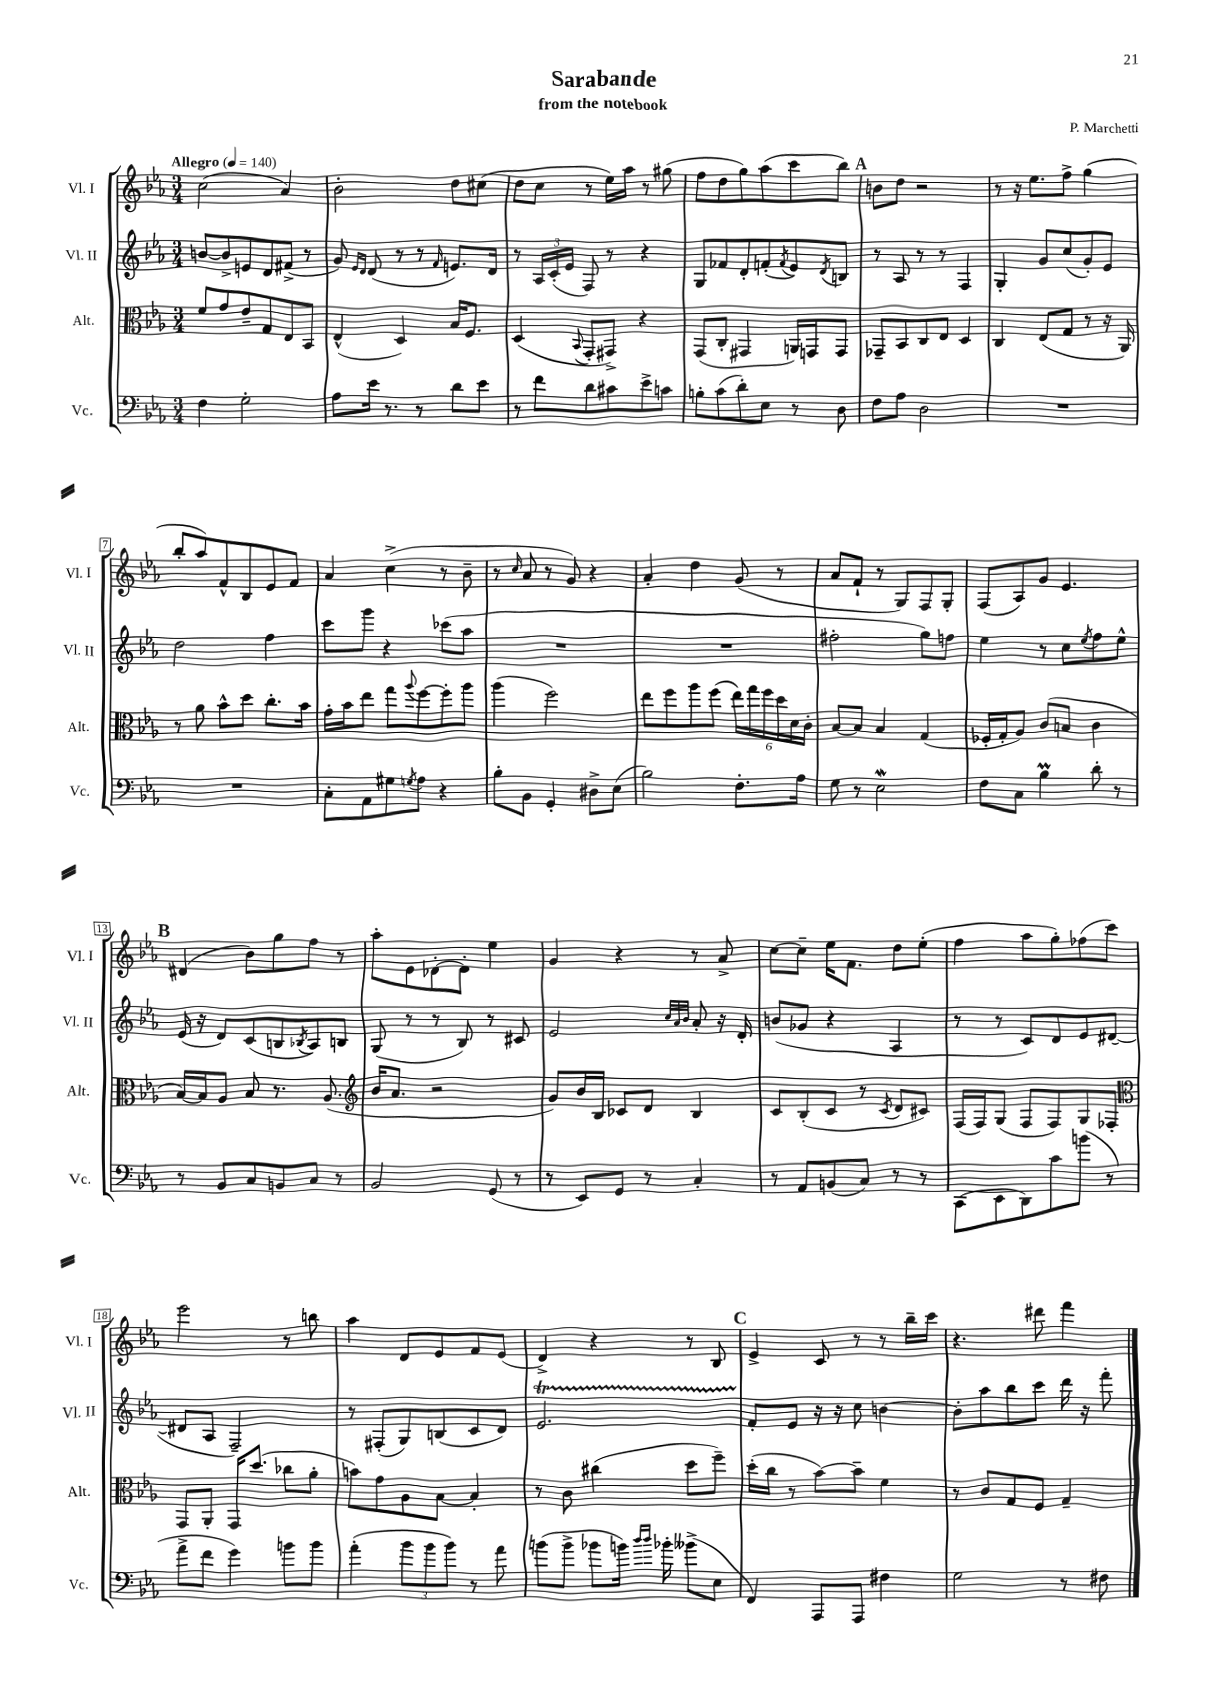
\header { title = "Sarabande" composer = "P. Marchetti" subtitle = "from the notebook" }
<<
\new StaffGroup <<
\new Staff = "s0" \with { instrumentName = "Vl. I" shortInstrumentName = "Vl. I" } {
    \clef treble \key ees \major \numericTimeSignature \time 3/4 \tempo "Allegro" 4 = 140
    c''2( aes'4) |
    bes'2-. d''8 cis''8( |
    d''8 c''8 r8 ees''16) aes''16 r8 gis''8( |
    f''8 d''8 g''8) aes''8( c'''8 bes''8) |
    \mark \markup { \bold "A" } b'8 d''8 r2 |
    r8 r16 ees''8. f''8-> g''4( |
    bes''8-. aes''8) f'8-^ bes8 ees'8 f'8 |
    aes'4 c''4->( r8 bes'8-- |
    r8 \grace { c''16 } aes'8 r8 g'8) r4 |
    aes'4-. d''4 g'8( r8 |
    aes'8 f'8-! r8 g8) f8 g8-. |
    f8( aes8) g'8 ees'4. |
    \mark \markup { \bold "B" } dis'4( bes'8) g''8 f''8 r8 |
    aes''8-. ees'8 des'8~-. des'8-. ees''4 |
    g'4 r4 r8 aes'8-> |
    c''8~ c''8-- ees''16 f'8. d''8 ees''8-.( |
    f''4 aes''8 g''8-.) fes''8( c'''8) |
    ees'''2 r8 b''8 |
    aes''4 d'8 ees'8 f'8 ees'8( |
    d'4->) r4 r8 bes8 |
    \mark \markup { \bold "C" } ees'4-> c'8 r8 r8 bes''16-- c'''16 |
    r4. dis'''8 f'''4 \bar "|." |
}
\new Staff = "s1" \with { instrumentName = "Vl. II" shortInstrumentName = "Vl. II" } {
    \clef treble \key ees \major \numericTimeSignature \time 3/4
    b'8~ b'8-> e'8 d'8 fis'8->( r8 |
    g'8) \grace { ees'16 d'16 } d'8( r8 r8 \grace { f'16 } e'8.) d'16 |
    r8 \tuplet 3/2 { aes16 c'16-.( ees'16 } f8) r8 r4 |
    g8 fes'8 d'8-. f'8-.( \acciaccatura { f'8 } ees'8) \acciaccatura { d'8 } b8 |
    \mark \markup { \bold "A" } r8 aes8 r8 r8 f4 |
    g4-. g'8 c''8( g'8-.) ees'8 |
    d''2 f''4 |
    c'''8 g'''8 r4 ces'''8( aes''8 |
    R2. |
    R2. |
    fis''2-. g''8) f''8 |
    ees''4 r8 c''8 \acciaccatura { ees''8 } f''8 ees''8-^ |
    \mark \markup { \bold "B" } ees'16( r16 d'8) c'8( b8 \acciaccatura { bes8 } aes8) b8 |
    g8( r8 r8 bes8) r8 cis'8 |
    ees'2 \grace { c''32 aes'32 bes'32 } aes'8-. r16 d'16-. |
    b'8( ges'8 r4 aes4 |
    r8 r8 c'8) d'8 ees'8 dis'8~( |
    dis'8 aes8 f2--) |
    r8 fis8-.( g8) b8( c'8 d'8) |
    ees'2.\startTrillSpan |
    \mark \markup { \bold "C" } f'8-.\stopTrillSpan ees'8 r16 r16 c''8 b'4~ |
    b'8-. aes''8 bes''8 c'''8 d'''16 r16 f'''8-. \bar "|." |
}
\new Staff = "s2" \with { instrumentName = "Alt." shortInstrumentName = "Alt." } {
    \clef alto \key ees \major \numericTimeSignature \time 3/4
    f'8 g'8 ees'8-- g8 ees8 bes,8 |
    ees4-^( d4) bes16 f8. |
    d4( \appoggiatura { bes,8 } g,8-. gis,8->) r4 |
    g,8( c8-. gis,4 a,16) g,16 g,8 |
    \mark \markup { \bold "A" } ges,8-- bes,8 c8 ees8 d4 |
    c4 ees8( g8 r8 r16 aes,16) |
    r8 aes'8 bes'8-^ d''8 c''8.-. bes'16 |
    g'16-. bes'16 ees''8 g''8 \appoggiatura { aes''8 } f''8~ f''8-. aes''8 |
    aes''4( f''2) |
    ees''8 f''8 aes''8 f''8( \tuplet 6/4 { ees''16) g''16 f''16 d''16 d'16 c'16-. } |
    bes8~ bes8 bes4 g4( |
    fes16-. g16-. aes8) c'8( b8 c'4 |
    \mark \markup { \bold "B" } bes16~) bes16 aes8 bes8 r8. aes8.( |
    \clef treble bes'16 aes'8. r2 |
    g'8) bes'16 bes16 ces'8 d'8 bes4 |
    c'8 bes8-.( c'8 r8 \acciaccatura { c'8 } d'8 cis'8) |
    f16( f16) g8( f8 f8) g8 fes8-. |
    \clef alto g,8 aes,8-. g,16 d''8.( ces''8 aes'8-. |
    b'8) g'8 aes8 bes8~ bes4-. |
    r8 c'8 cis''4( d''8 f''8--) |
    \mark \markup { \bold "C" } d''16-.( c''16 r8 bes'8~) bes'8-- f'4 |
    r8 c'8 g8 f8 g4-- \bar "|." |
}
\new Staff = "s3" \with { instrumentName = "Vc." shortInstrumentName = "Vc." } {
    \clef bass \key ees \major \numericTimeSignature \time 3/4
    f4 g2-. |
    aes8 ees'16 r8. r8 d'8 ees'8 |
    r8 f'8 d'8 cis'8 ees'8-> c'8 |
    b8-. c'8( d'8-.) ees8 r8 d8 |
    \mark \markup { \bold "A" } f8 aes8 d2 |
    R2. |
    R2. |
    c8-. aes,8 gis8 \acciaccatura { g8 } aes8 r4 |
    bes8-. bes,8 g,4-. dis8-> ees8( |
    bes2) f8.-. aes16 |
    g8 r8 ees2\mordent |
    f8 c8 bes4\prall d'8-. r8 |
    \mark \markup { \bold "B" } r8 bes,8 c8 b,8 c8 r8 |
    bes,2 g,8( r8 |
    r8 ees,8) g,8 r8 c4-. |
    r8 aes,8 b,8( c8) r8 r8 |
    c,8( ees,8 d,8) c'8 b'8( r8 |
    aes'8-> f'8 g'4) b'8 b'8 |
    aes'4-.( \tuplet 3/2 { bes'8 bes'8 bes'8) } r8 aes'8 |
    b'8( b'8-> bes'8 b'16) \grace { d''16 d''16 } bes'16-. beses'8->( ees8 |
    \mark \markup { \bold "C" } f,4) aes,,8 aes,,8 fis4 |
    g2 r8 fis8 \bar "|." |
}
>>
>>
\layout { \context { \Score \override BarNumber.stencil = #(make-stencil-boxer 0.1 0.3 ly:text-interface::print) } }
